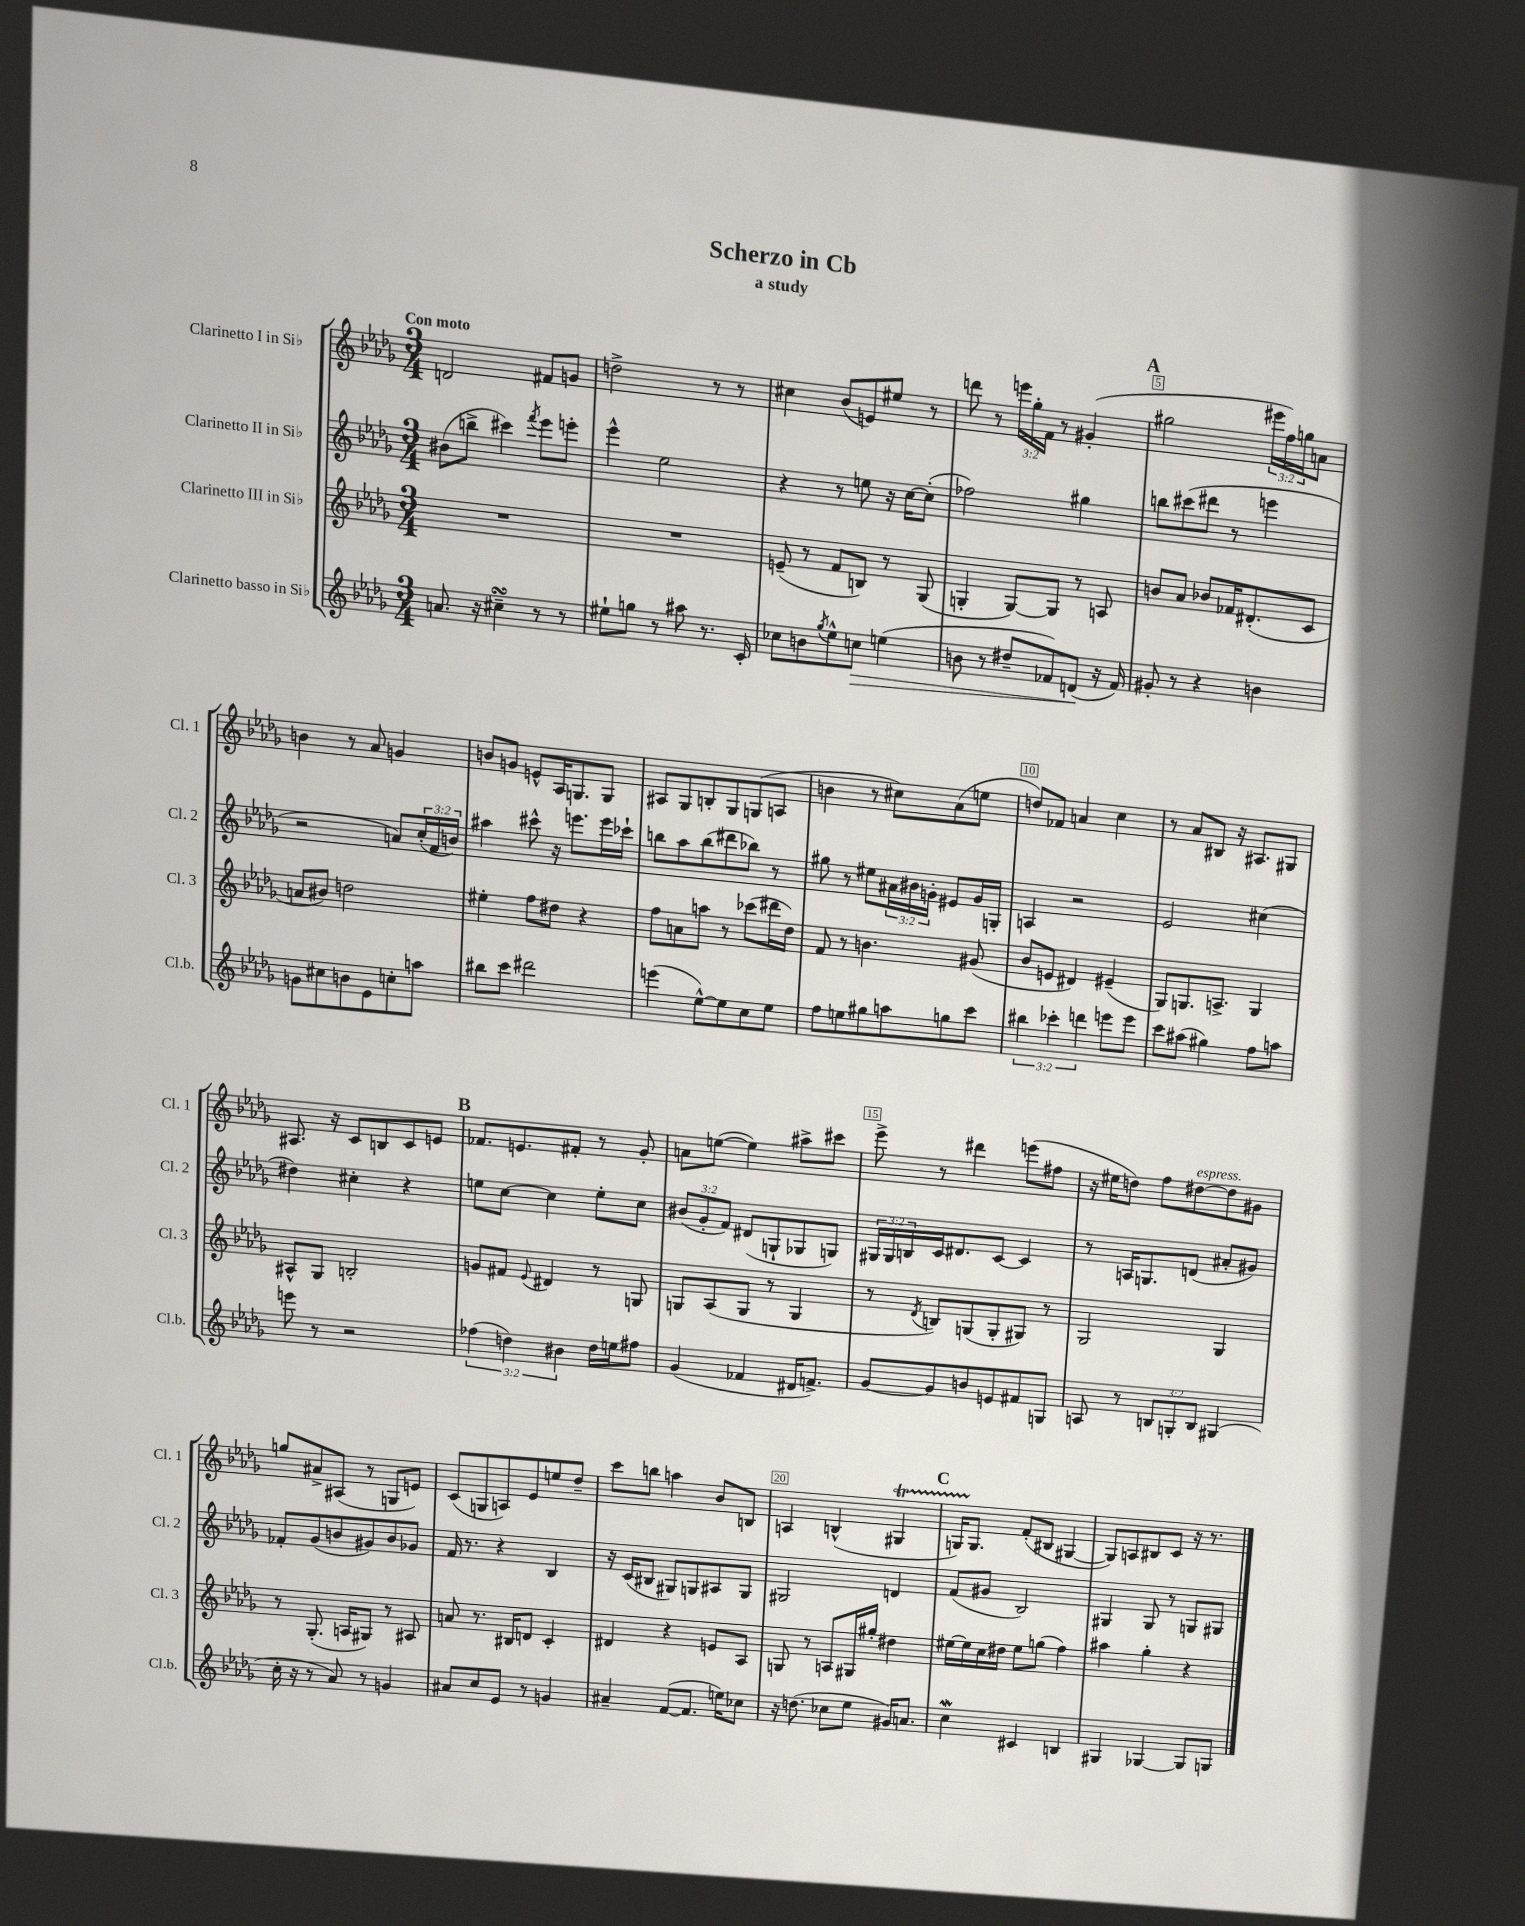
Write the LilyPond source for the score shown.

\header { title = "Scherzo in Cb" subtitle = "a study" }
<<
\new StaffGroup <<
\new Staff = "s0" \with { instrumentName = "Clarinetto I in Sib" shortInstrumentName = "Cl. 1" } {
    \clef treble \key des \major \numericTimeSignature \time 3/4 \override Staff.TupletNumber.text = #tuplet-number::calc-fraction-text \tempo "Con moto"
    d'2 fis'8 g'8 |
    d''2-> r8 r8 |
    cis''4 bes'8( e'8) eis''8 r8 |
    d'''8 r8 \tuplet 3/2 { e'''16 ges''16-. f'16 } r8 gis'4-.( |
    \mark \markup { \bold "A" } gis''2 \tuplet 3/2 { eis'''16 f''16) g''16 } a'8 |
    b'4 r8 aes'8 g'4 |
    b'8 g'8 e'8-^ aes16 g8. g8 |
    ais8 ges8 b8-. ges8 g8( a8 |
    b'4 r8 cis''8) aes'8( e''8 |
    d''8) fes'8 a'4 c''4 |
    r8 aes'8 bis8 r16 ais8. gis8 |
    ais8. r16 c'8 b8 c'8 e'8 |
    \mark \markup { \bold "B" } fes'8. e'8. fis'8-. r8 ges'8-. |
    a'8 e''8~( e''4) ais''8-> cis'''8 |
    ees'''8-> r8 dis'''4 e'''8( fis''8 |
    r16 eis''16 d''8) f''8 dis''8~^\markup { \italic "espress." } dis''8 gis'8 |
    g''8 ais'8-> ais8( r8 g8 e'8) |
    c'8( g8 a8) ees'8 e''8 des''8-- |
    c'''8 b''8 a''4 bes'8 b8 |
    a4 b4-^( gis4\startTrillSpan |
    \mark \markup { \bold "C" } g16) g8.\stopTrillSpan f'8-.( bis8 gis4~ |
    gis8) a8 bis8 c'8 r16 r8. \bar "|." |
}
\new Staff = "s1" \with { instrumentName = "Clarinetto II in Sib" shortInstrumentName = "Cl. 2" } {
    \clef treble \key des \major \numericTimeSignature \time 3/4 \override Staff.TupletNumber.text = #tuplet-number::calc-fraction-text
    bis'8( b''8-> cis'''4) \acciaccatura { f'''8 } ees'''8 e'''8-. |
    ees'''4-^ ees''2 |
    r4 r8 e''8 r16 c''16~ c''8-.( |
    fes''2) gis''4 |
    \mark \markup { \bold "A" } b''8 cis'''8( dis'''8 r8 e'''4 |
    r2 a'8) \tuplet 3/2 { c''16-.( f'16 b'16) } |
    ais''4 cis'''8-^ r16 e'''8. e'''16 ces'''16-! |
    b''8 aes''8 b''8( dis'''8 bes''8) r8 |
    gis''8 r8 eis''8 \tuplet 3/2 { ais'16 bis'16 g'16-. } eis'8 g'16 g16-. |
    a4 r2 |
    ees'2 cis''4( |
    dis''4) cis''4-. r4 |
    \mark \markup { \bold "B" } e''8 c''8~ c''4 e''8-. c''8 |
    \tuplet 3/2 { bis'8( ges'8-. f'8) } dis'8( g8-! ges8 g8) |
    \tuplet 3/2 { gis16 gis16 b16 } c'16 dis'8. c'8~ c'4 |
    r8 a16 g8. d'8( ais'8-. gis'8) |
    fes'8-. ges'8( b'8 gis'8) b'8 ges'8 |
    f'16 r8. r4 bes4 |
    r16 c'16( bis8 gis8) g8 ais8 g8 |
    gis2 d'4 |
    \mark \markup { \bold "C" } f'8( gis'8 bes2) |
    gis4 gis8 r8 g8 gis8 \bar "|." |
}
\new Staff = "s2" \with { instrumentName = "Clarinetto III in Sib" shortInstrumentName = "Cl. 3" } {
    \clef treble \key des \major \numericTimeSignature \time 3/4
    R2. |
    R2. |
    e'8--( r8 f'8 b8) r8 ges8( |
    g4-. g8~) g8 r8 a8 |
    \mark \markup { \bold "A" } b'8 aes'8 bes'8 fes'16 dis'8.-.( c'8 |
    a'8 bis'8) d''2 |
    eis''4-. f''8 dis''8 r4 |
    f''8 a'8 a''8 r8 ces'''8( dis'''16 des''16) |
    f'8 r8 b'4. gis'8( |
    bes'8 e'8 dis'4) eis'4--( |
    ges8) g8. a8.-> g4 |
    ais8-^ ges8 b2-. |
    \mark \markup { \bold "B" } g'8 fis'8 \appoggiatura { ees'8 } dis'4 r8 g8 |
    g8 aes8( g8 r8 g4 |
    r8 \acciaccatura { des'8 } b8) g8( g8-. gis8) r8 |
    ges2 ges4 |
    r8 ges8.-.( a16 gis8) r8 ais8 |
    a'8 r8. bis16 d'8 c'4-. |
    dis'4 r4 e'8 aes8 |
    g8 r8 a8 gis16 gis''16-. dis''4 |
    \mark \markup { \bold "C" } eis''16~ eis''16 c''16 dis''16 eis''8 g''8( f''4) |
    ais''4 ges''4-. r4 \bar "|." |
}
\new Staff = "s3" \with { instrumentName = "Clarinetto basso in Sib" shortInstrumentName = "Cl.b." } {
    \clef treble \key des \major \numericTimeSignature \time 3/4 \override Staff.TupletNumber.text = #tuplet-number::calc-fraction-text
    a'8. r16 cis''4--\turn r8 r8 |
    eis''8-! g''8 r8 ais''8 r8. c'16-. |
    ces''8 b'8 \acciaccatura { ges''8 } ees''8-^ c''8\> e''4( |
    b'8 r8 dis''8-- fes'8) d'8\!( r16 fes'16) |
    \mark \markup { \bold "A" } gis'8-. r8 r4 b'4 |
    g'8 cis''8 b'8 ees'8 c''8-. a''8 |
    bis''8 c'''8 dis'''2 |
    e'''4( ees''8~-^) ees''8 c''8 ees''8 |
    f''8 e''8 gis''8 a''8 g''8 c'''8 |
    \tuplet 3/2 { bis''4 ces'''4-. d'''4 } e'''8 e'''8 |
    c'''8 ais''8( gis''4) f''8 a''8 |
    e'''8 r8 r2 |
    \mark \markup { \bold "B" } \tuplet 3/2 { fes''4( d''4) bis'4 } d''16 e''16 fis''8 |
    ges'4( fes'4 dis'16 f'8.->) |
    ges'8~ ges'8 b'8 e'8 fis'8 g8 |
    a8 r8 \tuplet 3/2 { b8 g8-. b8 } gis4( |
    c''16-. r16 r8 aes'8) r8 g'4 |
    ais'8 c''8 ees'8 r8 g'4 |
    ais'4-- f'8~( f'8. e''16) ces''8 |
    r16 d''8.( ces''8 ees''8 gis'16) a'8. |
    \mark \markup { \bold "C" } c''4\mordent cis'4 b4 |
    gis4 ges4~ ges8 g8 \bar "|." |
}
>>
>>
\layout { \context { \Score \override BarNumber.break-visibility = ##(#f #t #t) barNumberVisibility = #(every-nth-bar-number-visible 5) \override BarNumber.stencil = #(make-stencil-boxer 0.1 0.3 ly:text-interface::print) } }
